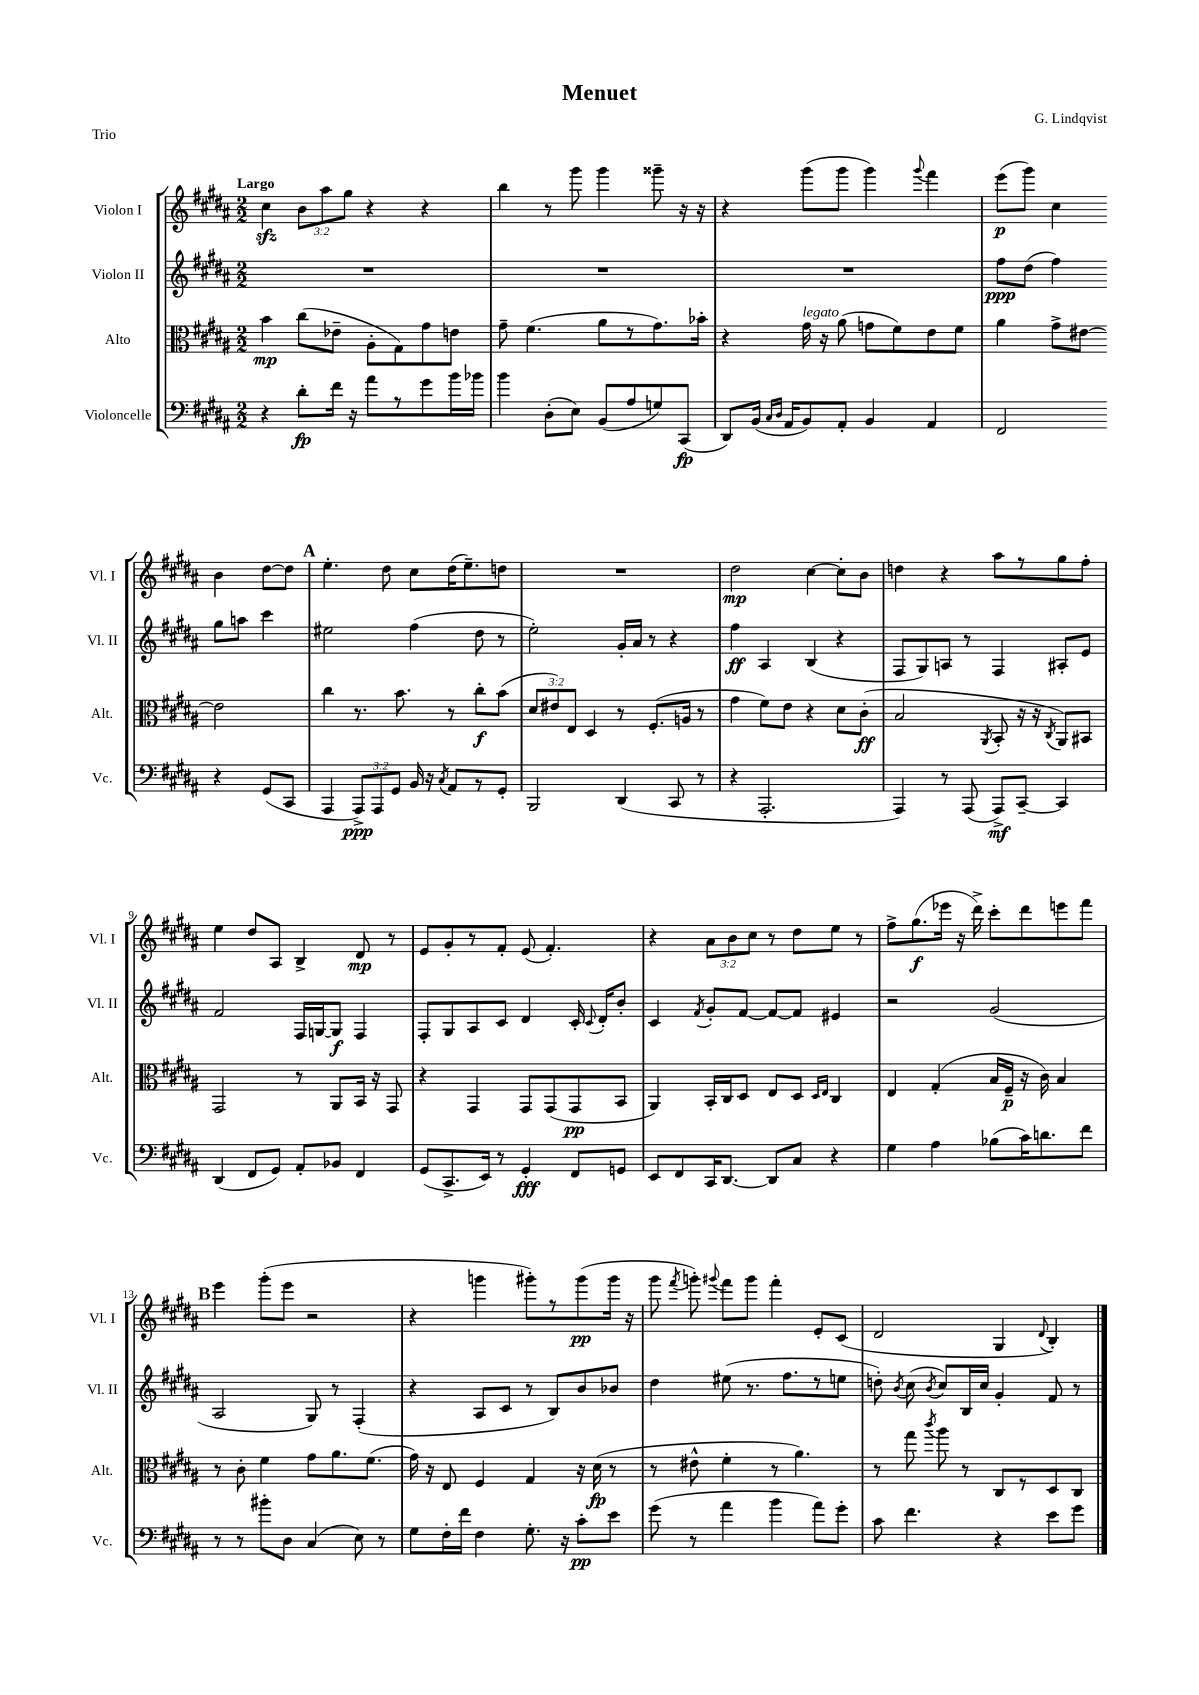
\header { title = "Menuet" composer = "G. Lindqvist" piece = "Trio" }
<<
\new StaffGroup <<
\new Staff = "s0" \with { instrumentName = "Violon I" shortInstrumentName = "Vl. I" } {
    \clef treble \key b \major \numericTimeSignature \time 2/2 \override Staff.TupletNumber.text = #tuplet-number::calc-fraction-text \tempo "Largo"
    \autoBeamOff cis''4\sfz \tuplet 3/2 { b'8[ ais''8 gis''8] } r4 r4 |
    b''4 r8 gis'''8 gis'''4 gisis'''8-- r16 r16 |
    r4 gis'''8[( gis'''8] gis'''4) \appoggiatura { gis'''8 } fis'''4 |
    e'''8[\p( gis'''8]) cis''4 b'4 dis''8[~ dis''8] |
    \mark \markup { \bold "A" } e''4.-. dis''8 cis''8[ dis''16( e''8.--) d''8] |
    R1 |
    dis''2\mp cis''4~ cis''8[-. b'8] |
    d''4 r4 ais''8[ r8 gis''8 fis''8]-. |
    e''4 dis''8[ ais8] b4-> dis'8\mp r8 |
    e'8[ gis'8-. r8 fis'8]-. e'8( fis'4.-.) |
    r4 \tuplet 3/2 { ais'8[ b'8 cis''8] } r8 dis''8[ e''8] r8 |
    fis''8[-> gis''8.\f( ees'''16] r16 dis'''16->) cis'''8[-. dis'''8 e'''8 fis'''8] |
    \mark \markup { \bold "B" } e'''4 gis'''8[-.( e'''8] r2 |
    r4 g'''4 gis'''8[-.) r8 gis'''8\pp( gis'''16] r16 |
    gis'''8 \acciaccatura { fis'''8 } g'''8-.) \appoggiatura { gis'''8 } fis'''8[ gis'''8] fis'''4-. e'8[-. cis'8]( |
    dis'2 gis4 \appoggiatura { dis'8 } b4-.) \bar "|." |
}
\new Staff = "s1" \with { instrumentName = "Violon II" shortInstrumentName = "Vl. II" } {
    \clef treble \key b \major \numericTimeSignature \time 2/2
    \autoBeamOff R1 |
    R1 |
    R1 |
    fis''8[\ppp dis''8]( fis''4) gis''8[ a''8] cis'''4 |
    \mark \markup { \bold "A" } eis''2 fis''4( dis''8 r8 |
    e''2-.) gis'16[-. ais'16] r8 r4 |
    fis''4\ff ais4 b4( r4 |
    fis8[ gis8) a8] r8 fis4 ais8[-. e'8] |
    fis'2 fis16[ g16~ g8]\f fis4 |
    fis8[-. gis8 ais8 cis'8] dis'4 cis'16-. \appoggiatura { cis'8 } dis'16[-. b'8]-. |
    cis'4 \acciaccatura { fis'8 } gis'8[-. fis'8]~ fis'8[~ fis'8] eis'4 |
    r2 gis'2( |
    \mark \markup { \bold "B" } ais2 gis8) r8 fis4-.( |
    r4 ais8[ cis'8] r8 b8[) b'8 bes'8] |
    dis''4 eis''8( r8. fis''8.[ r8 e''8] |
    d''8-.) \acciaccatura { b'8 } cis''8( \acciaccatura { b'8 } cis''8[) b16 cis''16] gis'4-. fis'8 r8 \bar "|." |
}
\new Staff = "s2" \with { instrumentName = "Alto" shortInstrumentName = "Alt." } {
    \clef alto \key b \major \numericTimeSignature \time 2/2 \override Staff.TupletNumber.text = #tuplet-number::calc-fraction-text
    \autoBeamOff b'4\mp cis''8[( ees'8]-- ais8[-. gis8) gis'8 e'8] |
    gis'8-- fis'4.( ais'8[ r8 gis'8.) bes'16]-. |
    r4 gis'16^\markup { \italic "legato" } r16 ais'8( g'8[ fis'8) e'8 fis'8] |
    ais'4 gis'8[-> eis'8]~ eis'2 |
    \mark \markup { \bold "A" } cis''4 r8. b'8. r8 cis''8[-.\f b'8]( |
    \tuplet 3/2 { dis'8[ eis'8) e8] } dis4 r8 fis8.[-.( a16] r8 |
    gis'4 fis'8[) e'8] r4 dis'8[ cis'8]-.\ff( |
    b2 \acciaccatura { ais,8 } b,8-. r16 r16 \acciaccatura { cis8 } ais,8[) bis,8] |
    gis,2 r8 ais,8[ b,16] r16 gis,8 |
    r4 gis,4 gis,8[ gis,8( gis,8\pp b,8] |
    ais,4) b,16[-. cis16 dis8] e8[ dis8] \grace { dis16[ e16] } cis4 |
    e4 gis4-.( b16[ fis16]--\p r16 cis'16) b4 |
    \mark \markup { \bold "B" } r8 cis'8-. fis'4 gis'8[ ais'8. fis'8.]( |
    gis'16) r16 e8 fis4 gis4 r16 dis'16\fp( r8 |
    r8 eis'8-^ fis'4-. r8 ais'4.) |
    r8 gis''8 \acciaccatura { cis'''8 } ais''8 r8 cis8[ r8 dis8 cis8] \bar "|." |
}
\new Staff = "s3" \with { instrumentName = "Violoncelle" shortInstrumentName = "Vc." } {
    \clef bass \key b \major \numericTimeSignature \time 2/2 \override Staff.TupletNumber.text = #tuplet-number::calc-fraction-text
    \autoBeamOff r4 dis'8[-.\fp fis'16] r16 ais'8[ r8 gis'8 b'16 bes'16] |
    b'4 dis8[-.( e8]) b,8[( ais8 g8) cis,8]\fp( |
    dis,8[) b,16]( \grace { cis16[ dis16] } ais,16[ b,8) ais,8]-. b,4 ais,4 |
    fis,2 r4 gis,8[( cis,8] |
    \mark \markup { \bold "A" } ais,,4 \tuplet 3/2 { ais,,8[->\ppp) ais,,8 gis,8] } b,16 r16 \acciaccatura { cis8 } ais,8[ r8 gis,8]-. |
    b,,2 dis,4( cis,8 r8 |
    r4 ais,,2.-. |
    ais,,4) r8 ais,,8( ais,,8[->\mf) cis,8]~-- cis,4 |
    dis,4( fis,8[ gis,8]) ais,8[-. bes,8] fis,4 |
    gis,8[( cis,8.-> e,16]) r8 gis,4-.\fff fis,8[ g,8] |
    e,8[ fis,8 cis,16 dis,8.]~ dis,8[ cis8] r4 |
    gis4 ais4 bes8[( cis'16) d'8. fis'8] |
    \mark \markup { \bold "B" } r8 r8 bis'8[-. dis8] cis4( e8) r8 |
    gis8[ fis16-. fis'16] fis4 gis8.-. r16 cis'8[-.\pp e'8] |
    gis'8( r8 ais'4 b'4 ais'8[) gis'8]-. |
    cis'8 fis'4. r4 e'8[ gis'8] \bar "|." |
}
>>
>>
